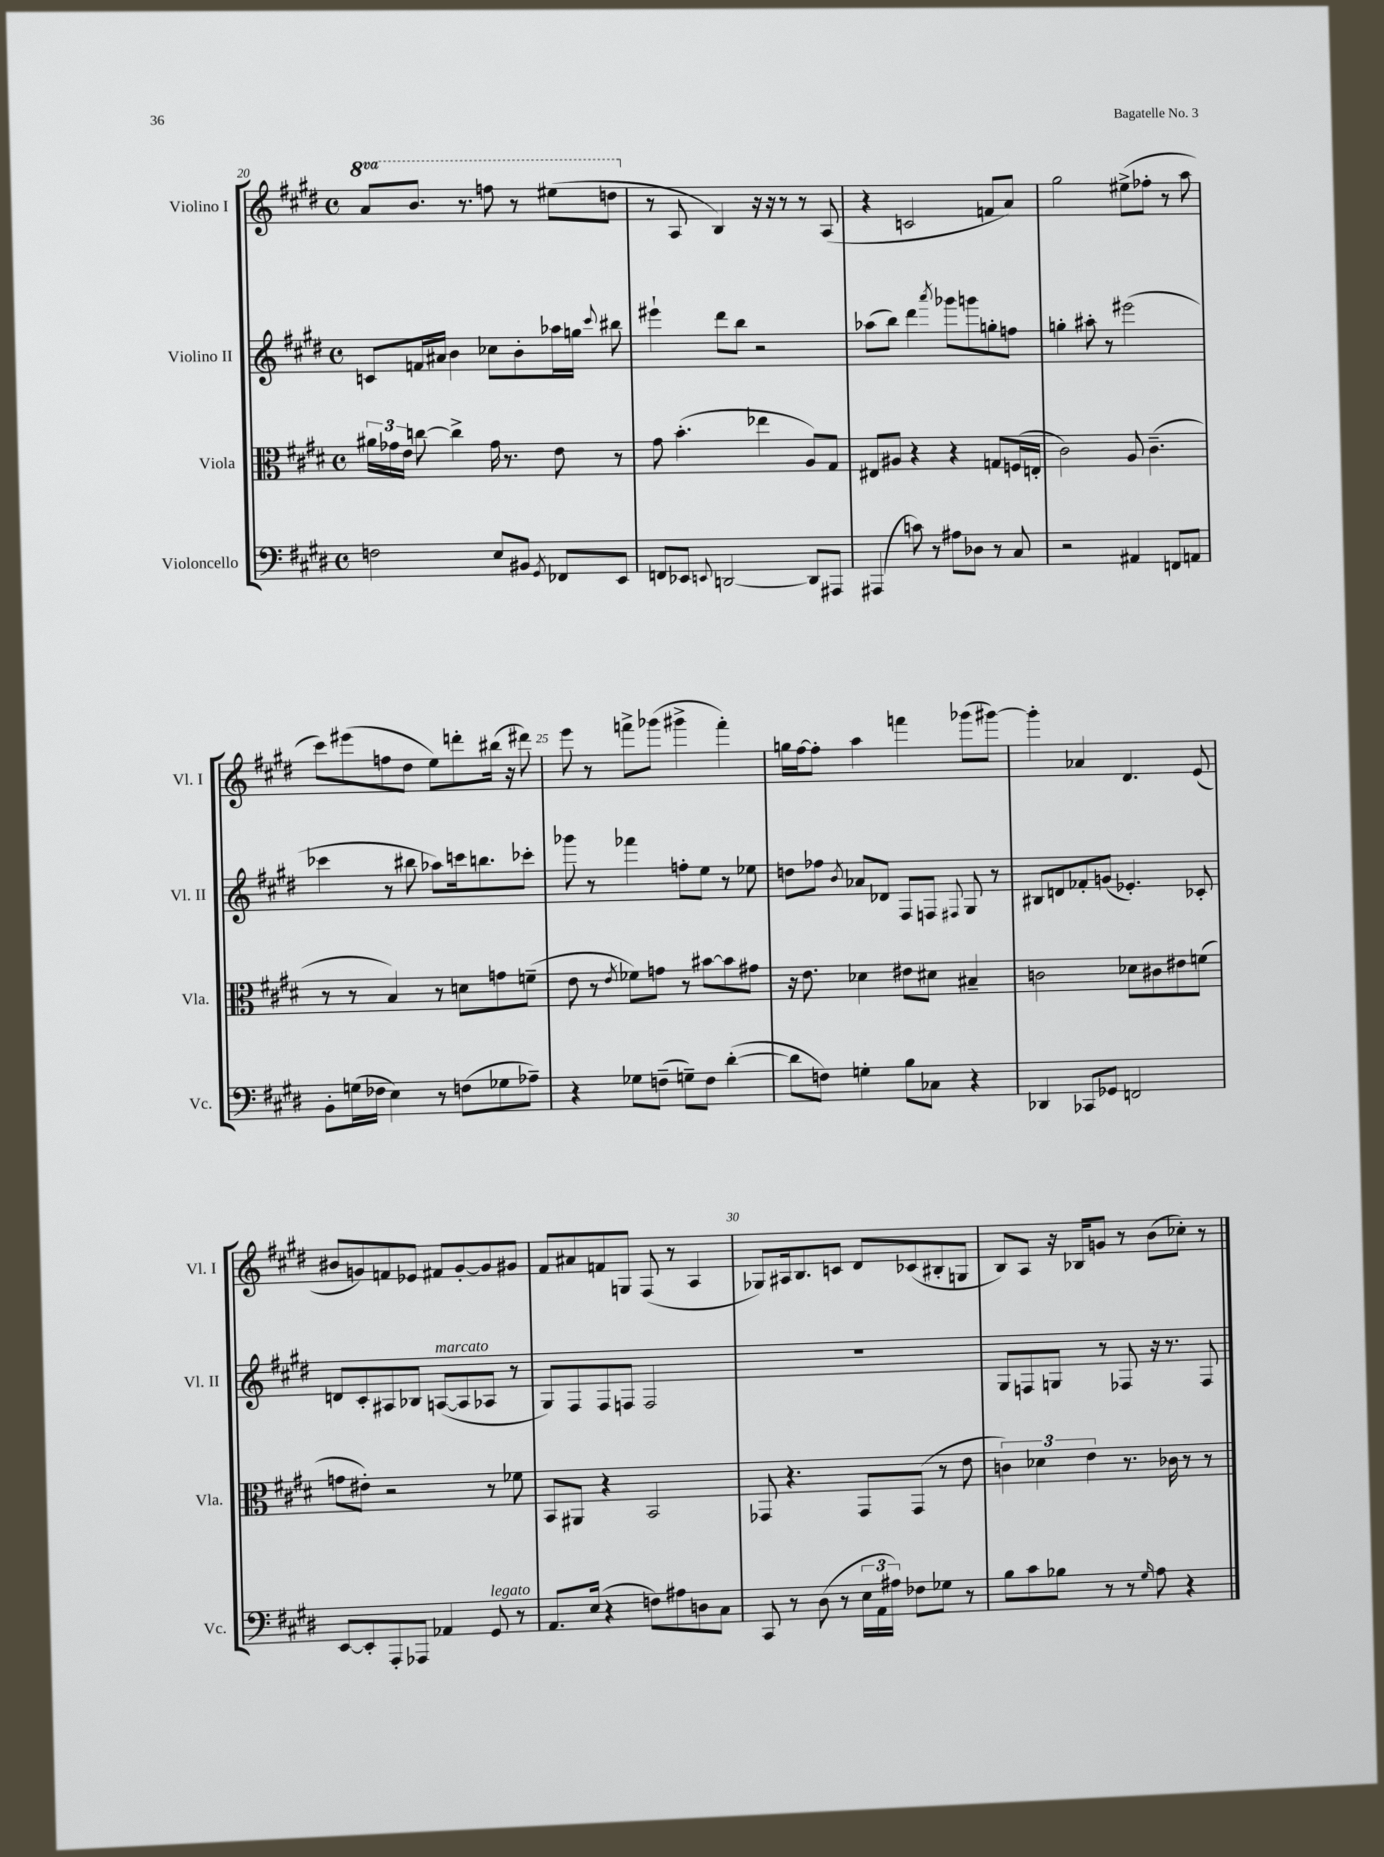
<<
\new StaffGroup <<
\new Staff = "s0" \with { instrumentName = "Violino I" shortInstrumentName = "Vl. I" } {
    \clef treble \key e \major \defaultTimeSignature \time 4/4 \set Staff.ottavationMarkups = #ottavation-simple-ordinals
    \autoBeamOff \ottava #1 a''8[ b''8.] r8. f'''8 r8 eis'''8[( d'''8] \ottava #0 |
    r8 a8 b4) r16 r16 r8 r8 a8( |
    r4 c'2 f'8[ a'8]) |
    gis''2 eis''8[->( fes''8]-. r8 a''8 |
    cis'''8[) eis'''8( f''8 dis''8] e''8[) d'''8-. bis''16]( r16 dis'''8) |
    e'''8 r8 f'''8[-> ges'''8]( gis'''4-> f'''4-.) |
    g''16[ fis''16~ fis''8]-. a''4 f'''4 ges'''8[( gis'''8]~) |
    gis'''4-. aes'4 dis'4. e'8( |
    bis'8[ g'8) f'8 ees'8] fis'8[ g'8~-. g'8 gis'8] |
    fis'8[ ais'8 f'8 g8] fis8( r8 a4 |
    ges8[) ais16 b8. c'8] dis'8[ ces'8( bis8-. g8] |
    b8[) a8] r16 bes16[ g'8] r8 b'8[( ces''8]-.) r8 \bar "|." |
}
\new Staff = "s1" \with { instrumentName = "Violino II" shortInstrumentName = "Vl. II" } {
    \clef treble \key e \major \defaultTimeSignature \time 4/4
    \autoBeamOff c'8[ f'16 ais'16] b'4 ces''8[ b'8-. aes''16 g''16] \appoggiatura { cis'''8 } bis''8 |
    eis'''4-! dis'''8[ b''8] r2 |
    aes''8[( b''8]) dis'''4 \acciaccatura { a'''8 } ges'''8[ g'''8 g''8-. f''8] |
    g''4-. ais''8-. r8 eis'''2( |
    ces'''4 r8 bis''8 aes''8[) c'''16 b''8. ces'''8]-. |
    ges'''8 r8 fes'''4 f''8[-. e''8] r8 ees''8 |
    d''8[ fes''8] \acciaccatura { b'8 } aes'8[ des'8] fis8[ f8] \appoggiatura { fis8 } gis8 r8 |
    bis8[ d'8 fes'8-. g'8]( ees'4.-.) ces'8-. |
    d'8[ cis'8-. ais8 bes8] a8[~^\markup { \italic "marcato" }( a8 aes8] r8 |
    gis8[) fis8 fis8 f8] f2 |
    R1 |
    gis8[ f8 g8] r8 fes8 r16 r8. fes8 \bar "|." |
}
\new Staff = "s2" \with { instrumentName = "Viola" shortInstrumentName = "Vla." } {
    \clef alto \key e \major \defaultTimeSignature \time 4/4
    \autoBeamOff \tuplet 3/2 { ais'16[ ges'16 e'16] } c''8~ c''4-> ges'16 r8. e'8 r8 |
    gis'8 b'4.-.( ees''4 a8[) gis8] |
    eis8[ ais8] r4 r4 g8[ f16( e16]-. |
    cis'2) a8 cis'4.--( |
    r8 r8 b4) r8 d'8[ g'8 f'8]--( |
    e'8 r8 \acciaccatura { e'8 } fes'8[) g'8] r8 bis'8[~ bis'8 gis'8] |
    r16 e'8. des'4 eis'8[ dis'8] bis4-- |
    c'2 des'8[ cis'8 eis'8 f'8]( |
    g'8[ eis'8]-.) r2 r8 fes'8 |
    b,8[ ais,8] r4 b,2 |
    ges,8 r4. ges,8[ ges,8]( r8 e'8 |
    \tuplet 3/2 { c'4) des'4 e'4 } r8. ces'16 r8 r8 \bar "|." |
}
\new Staff = "s3" \with { instrumentName = "Violoncello" shortInstrumentName = "Vc." } {
    \clef bass \key e \major \defaultTimeSignature \time 4/4
    \autoBeamOff f2 e8[ bis,8] \acciaccatura { gis,8 } fes,8[ e,8] |
    f,8[ ees,8] \appoggiatura { e,8 } d,2~ d,8[ ais,,8] |
    ais,,4( c'8) r8 ais8[ des8] r8 cis8 |
    r2 ais,4 f,8[ a,8] |
    b,8[-. g16( fes16] e4) r8 f8[( ges8 aes8]--) |
    r4 ges8[ f8]--( g8[--) f8] dis'4~-.( |
    dis'8[ f8]) g4-. b8[ ces8] r4 |
    des,4 ces,8[ ges,8] f,2 |
    e,8[~ e,8-. a,,8-. aes,,8] aes,4 gis,8^\markup { \italic "legato" } r8 |
    a,8.[ e16]( r4 f8[) ais8 d8 cis8] |
    cis,8 r8 dis8( r8 \tuplet 3/2 { e16[ a,16 ais16]) } fes8[ ges8] r8 |
    b8[ cis'8 bes8] r8 r8 \grace { gis16 } a8 r4 \bar "|." |
}
>>
>>
\layout { \context { \Score currentBarNumber = #20 \override BarNumber.break-visibility = ##(#f #t #t) barNumberVisibility = #(every-nth-bar-number-visible 5) } }
